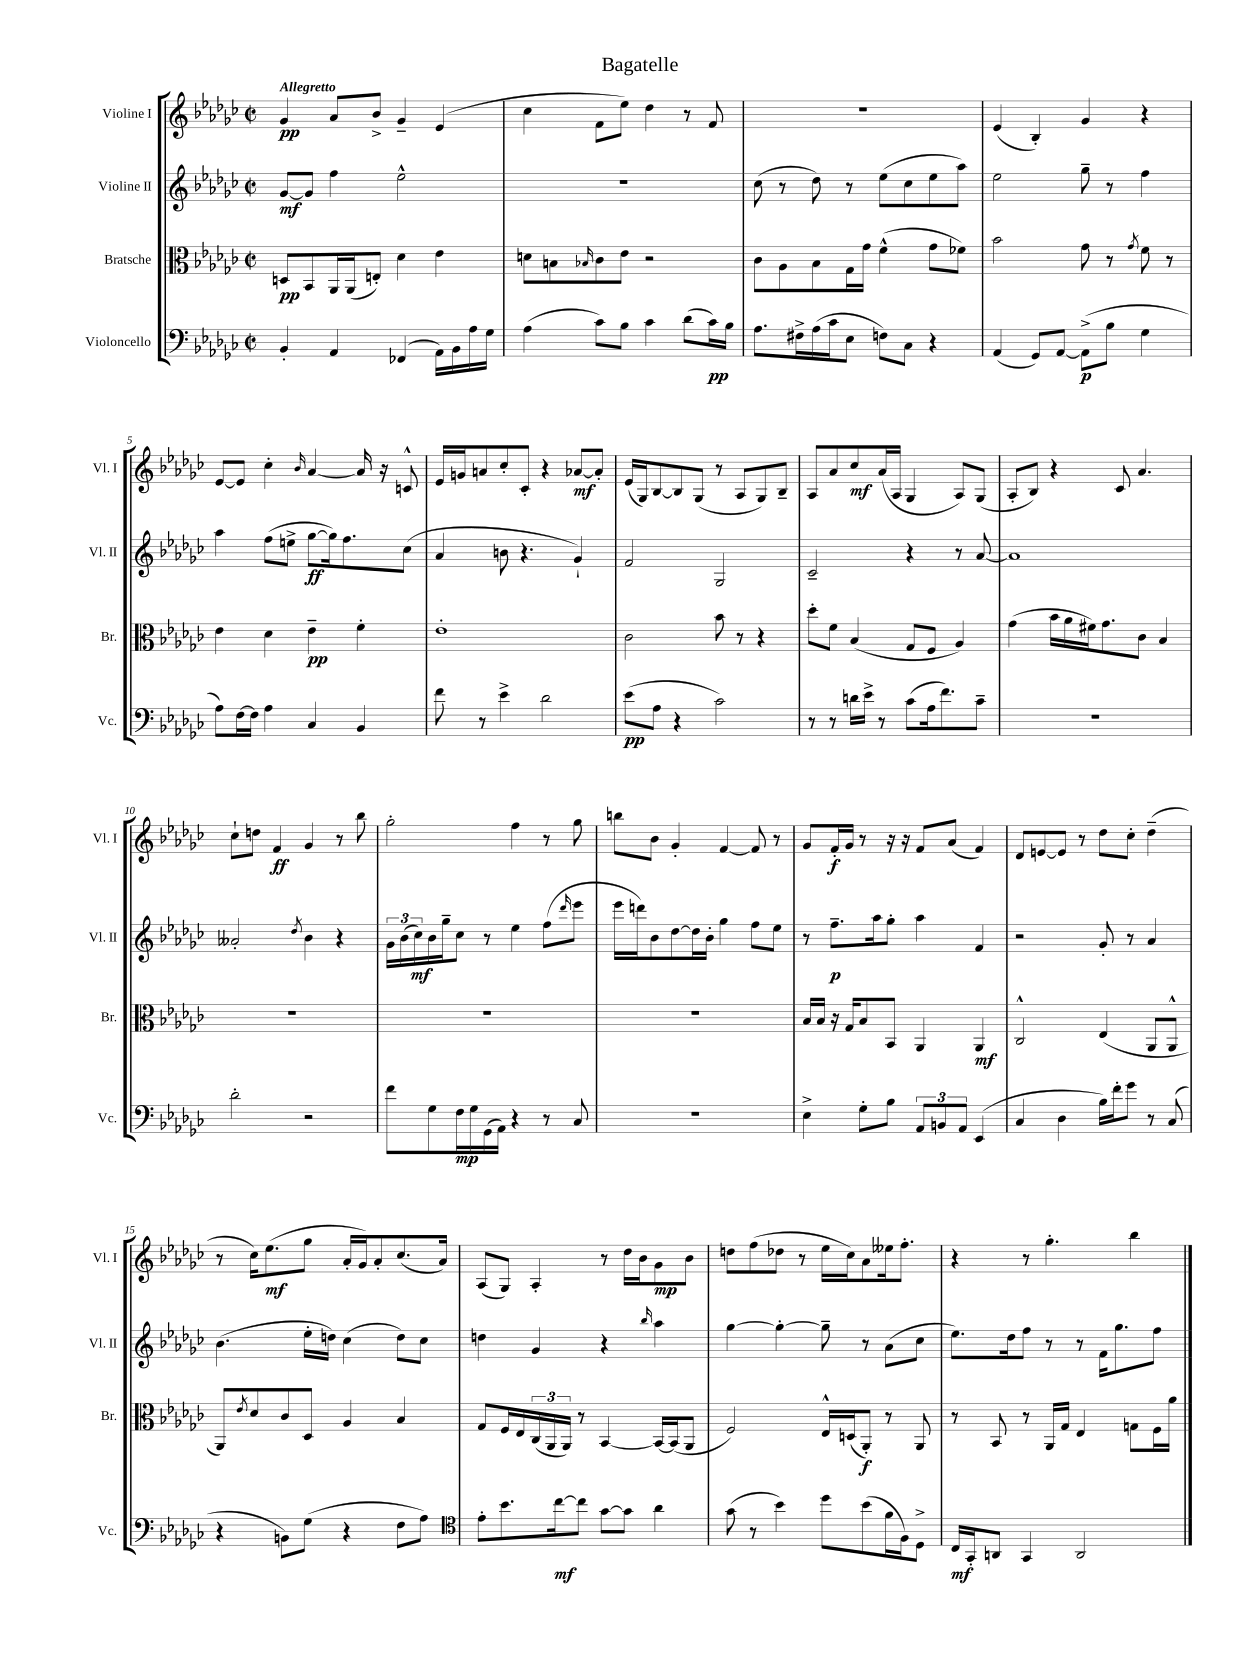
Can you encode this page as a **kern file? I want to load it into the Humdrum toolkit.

**kern	**kern	**kern	**kern
*staff4	*staff3	*staff2	*staff1
*clefF4	*clefC3	*clefG2	*clefG2
*k[b-e-a-d-g-c-]	*k[b-e-a-d-g-c-]	*k[b-e-a-d-g-c-]	*k[b-e-a-d-g-c-]
*M2/2	*M2/2	*M2/2	*M2/2
*met(c|)	*met(c|)	*met(c|)	*met(c|)
4BB-'	8D	[8g-	4g-
.	8BB-	8g-]	.
4AA-	16AA-	4ff	8a-
.	(16AA-	.	.
.	8E')	.	8b-^
(4FF-	4d-	2ee-^^	4g-~
16AA-)	4e-	.	(4e-
16BB-	.	.	.
16A-	.	.	.
16G-	.	.	.
=	=	=	=
(4A-	8d	1r	4cc-
.	8B	.	.
.	16qqB-	.	.
8c-)	8c-	.	8f
8B-	8e-	.	8ee-)
4c-	2r	.	4dd-
(8d-	.	.	8r
16c-)	.	.	8f
16B-	.	.	.
=	=	=	=
8.A-	8c-	(8cc-	1r
.	8A-	8r	.
16F#^	.	.	.
(16A-	8B-	8dd-)	.
16c-	.	.	.
8E-	16G-	8r	.
.	16g-	.	.
8F)	(4f^^	(8ee-	.
8C-	.	8cc-	.
4r	8g-	8ee-	.
.	8f-)	8aa-)	.
=	=	=	=
(4AA-	2b-	2ee-	(4e-
8GG-)	.	.	4B-')
[8AA-	.	.	.
(8AA-^]	8g-	8gg-~	4g-
8B-	8r	8r	.
.	8qg-	.	.
4G-	8f	4ff	4r
.	8r	.	.
=	=	=	=
8A-)	4e-	4aa-	[8e-
[16F	.	.	8e-]
16F]	.	.	.
4A-	4d-	(8ff	4cc-'
.	.	8ee^	.
.	.	.	16qqb-
4C-	4e-~	[8gg-	[4a-
.	.	16gg-])	.
.	.	8.ff	.
4BB-	4f'	.	16a-]
.	.	.	16r
.	.	(8cc-	8c^^
=	=	=	=
8f	1e-'	4a-	16e-
.	.	.	16g
8r	.	.	8a
4e-^	.	8b	8cc-'
.	.	4.r	8c-'
2d-	.	.	4r
.	.	4g-`)	[8a-
.	.	.	8a-']
=	=	=	=
(8e-	2c-	2f	(16e-
.	.	.	16G-)
8A-	.	.	[8B-
4r	.	.	8B-]
.	.	.	(8G-
2c-)	8b-	2G-	8r
.	8r	.	8A-
.	4r	.	8G-)
.	.	.	8B-~
=	=	=	=
8r	8dd-'	2c-~	8A-
8r	8f	.	8a-
16d	(4B-	.	8cc-
16e-^	.	.	.
8r	.	.	(16a-
.	.	.	16A-
(8c-	8G-	4r	4G-
16A-	8F	.	.
8.f)	.	.	.
.	4A-)	8r	8A-)
8c-~	.	[8a-	(8G-
=	=	=	=
1r	(4g-	1a-]	8A-'
.	.	.	8B-)
.	16b-	.	4r
.	16a-	.	.
.	16f#)	.	.
.	8.g-	.	.
.	.	.	8c-
.	8c-	.	4.a-
.	4B-	.	.
=	=	=	=
2d-'	1r	2a--'	8cc-`
.	.	.	8dd
.	.	.	4f
.	.	8qdd-	.
2r	.	4b-	4g-
.	.	4r	8r
.	.	.	8bb-
=	=	=	=
8f	1r	24g-	2gg-'
.	.	(24b-	.
.	.	24cc-)	.
8G-	.	16b-	.
.	.	16gg-~	.
16F	.	8cc-	.
16G-	.	.	.
(16GG-	.	8r	.
16AA-)	.	.	.
4r	.	4ee-	4ff
8r	.	(8ff	8r
.	.	16qqddd-	.
8C-	.	8eee-	8gg-
=	=	=	=
1r	1r	16eee-	8bb
.	.	16ddd)	.
.	.	8b-	8b-
.	.	[8dd-	4g-'
.	.	16dd-]	.
.	.	16b-'	.
.	.	4gg-	[4f
.	.	8ff	8f]
.	.	8ee-	8r
=	=	=	=
4E-^	16B-	8r	8g-
.	16B-	.	.
.	16r	8.ff~	16f'
.	16G-	.	16g-
8G-'	8B-	.	8r
.	.	16aa-	.
8B-	8BB-	8gg-'	16r
.	.	.	16r
12AA-	4AA-	4aa-	8f
12BB	.	.	.
.	.	.	(8a-
12AA-	.	.	.
(4EE-	4AA-	4f	4f)
=	=	=	=
4C-	2C-^^	2r	8d-
.	.	.	[8e
4D-	.	.	8e]
.	.	.	8r
16B-)	(4E-	8g-'	8dd-
16f'	.	.	.
8g-	.	8r	8cc-'
8r	8AA-	4a-	(4dd-~
(8C-	8AA-^^	.	.
=	=	=	=
4r	8AA-)	(4.b-	8r
.	8qe-	.	.
.	8d-	.	16cc-)
.	.	.	(8.ee-
8BB)	8c-	.	.
(8G-	8D-	16ee-'	8gg-
.	.	16dd)	.
4r	4A-	(4cc-	16a-'
.	.	.	16g-)
.	.	.	8a-'
8F	4B-	8dd)	(8.cc-
8A-)	.	8cc-	.
.	.	.	16a-)
=	=	=	=
*clefC4	*	*	*
8e-'	8G-	4dd	(8A-
8.b-	16F	.	8G-)
.	16E-	.	.
.	(24C-	4g-	4A-'
.	24AA-	.	.
[16cc-	.	.	.
.	24AA-)	.	.
8cc-]	8r	.	.
[8g-	[4BB-	4r	8r
8g-]	.	.	16dd-
.	.	.	16b-
.	.	16qqbb-	.
4a-	16BB-_	4aa-	8g-
.	(16BB-]	.	.
.	8AA-	.	8b-
=	=	=	=
(8g-	2F)	[4gg-	8dd
8r	.	.	(8ff
4b-)	.	4gg-'_	8dd-
.	.	.	8r
8dd-	16E-^^	8gg-~]	16ee-
.	(16D	.	16cc-)
(8b-	8AA-')	8r	8a-
16f	8r	(8a-	16ee--
16F)	.	.	8.ff'
8D-^	8AA-	8cc-	.
=	=	=	=
16C-	8r	8.ee-)	4r
16GG-'	.	.	.
8AA	8BB-	.	.
.	.	16dd-	.
4GG-	8r	8ff	8r
.	16AA-	8r	4.gg-'
.	16G-	.	.
2AA	4E-	8r	.
.	.	16f	.
.	.	8.gg-	.
.	8G	.	4bb-
.	16F	8ff	.
.	16a-	.	.
==	==	==	==
*-	*-	*-	*-
